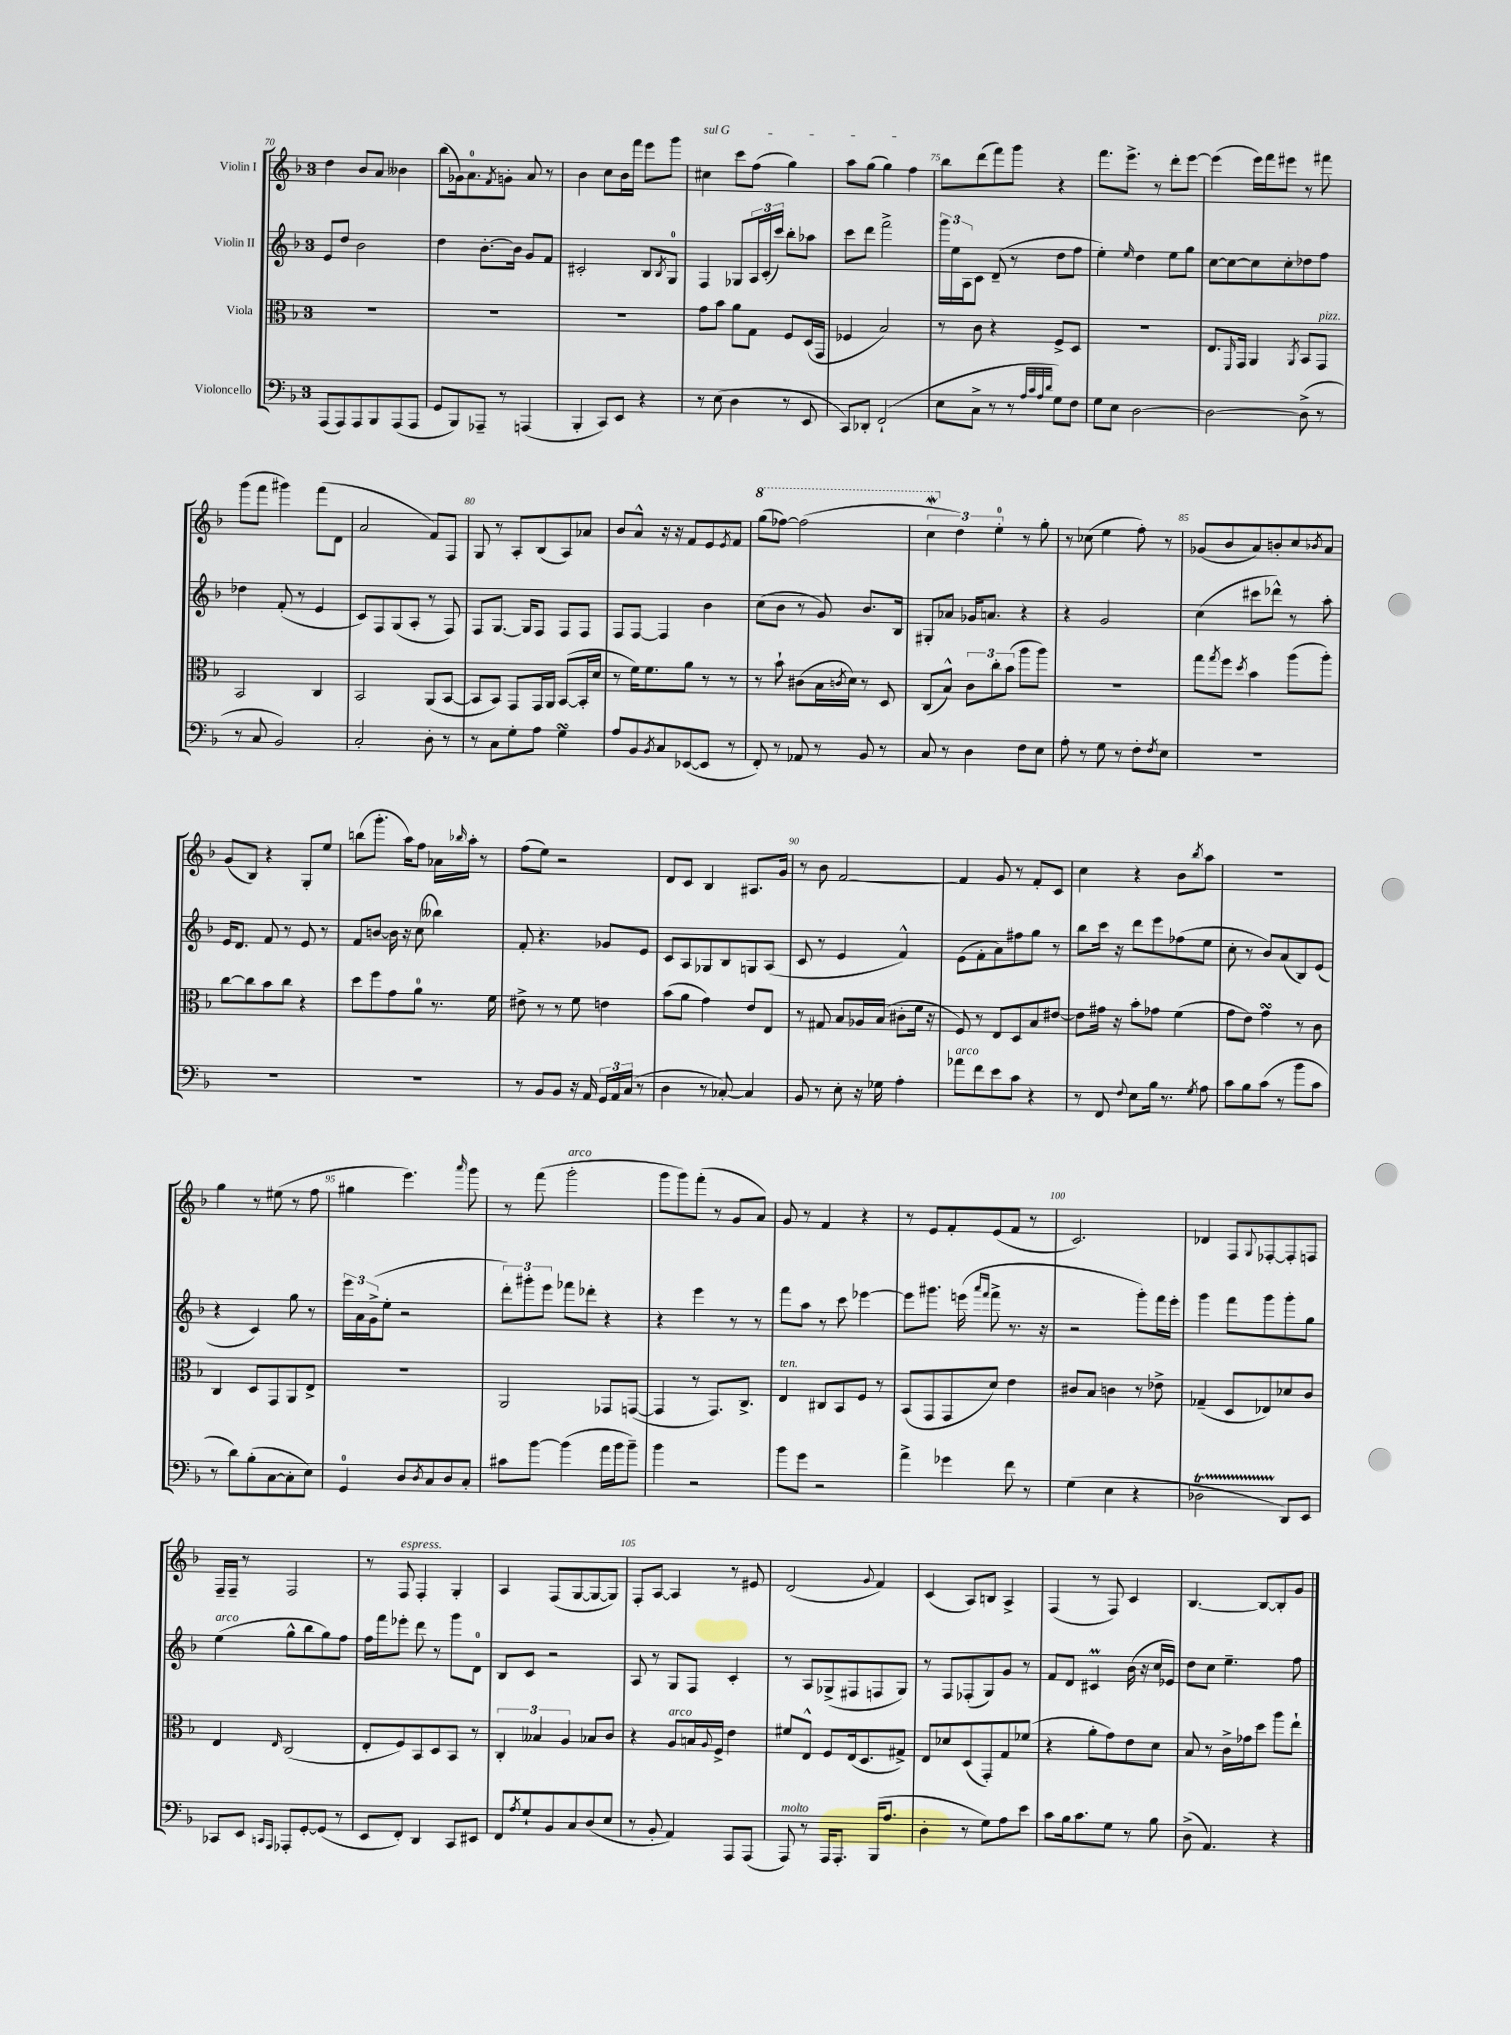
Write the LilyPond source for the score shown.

<<
\new StaffGroup <<
\new Staff = "s0" \with { instrumentName = "Violin I" } {
    \clef treble \key f \major \once \override Staff.TimeSignature.style = #'single-digit \time 3/4
    d''4 bes'8 a'8 beses'4 |
    bes''8( ges'16) a'8.-0 \acciaccatura { f'8 } g'8-. a'8 r8 |
    bes'4 c''8 bes'16 f'''16 e'''8 g'''8 |
    \once \override TextSpanner.bound-details.left.text = \markup { \italic "sul G" } cis''4\startTextSpan c'''8 f''8( g''4) |
    a''8 g''8( g''4) f''4\stopTextSpan |
    bes''8 d'''8( f'''8) g'''8 r4 |
    f'''8. e'''8.-> r8 d'''8-. e'''8~ |
    e'''4( e'''16) f'''16 eis'''8 r8 fis'''8 |
    g'''8( f'''8 gis'''4) f'''8( d'8 |
    a'2 f'8) f8 |
    g8 r8 a8-. bes8( a8) aes'8 |
    bes'8 a'8-^ r16 r16 f'8 e'8 \acciaccatura { e'8 } f'8 |
    \ottava #1 g'''8( fes'''8~) fes'''2( |
    \tuplet 3/2 { c'''4\mordent \ottava #0 d''4) e''4-0-. } r8 g''8-. |
    r8 ces''8( e''4 f''8-.) r8 |
    ges'8( bes'8 a'8) b'8-. c''8 \acciaccatura { bes'8 } a'8 |
    g'8( bes8) r4 g8-. e''8 |
    b''8( g'''8.-. a''16) f''8 aes'16 \grace { bes''16 } a''16-. r8 |
    f''8( e''8) r2 |
    d'8 c'8 bes4 ais8. g'16 |
    r8 bes'8 f'2~ |
    f'4 g'8 r8 f'8-. c'8 |
    c''4 r4 bes'8 \acciaccatura { bes''8 } a''8 |
    R2. |
    g''4 r8 eis''8( r8 f''8 |
    gis''4 e'''4.) \grace { a'''16 } g'''8 |
    r8 f'''8( g'''2-.^\markup { \italic "arco" } |
    g'''8 g'''8) f'''8-.( r8 g'8 a'8) |
    g'8 r8 f'4 r4 |
    r8 e'8 f'8-. e'8( f'8 r8 |
    c'2.) |
    des'4 f8 \appoggiatura { g8 } fes8~-. fes8-. f8 |
    f16-- f16-- r8 f2 |
    r8 f8^\markup { \italic "espress." } f4-. g4-. |
    a4 f8( g8~ g8~ g8) |
    f8-. a8~ a4 r8 eis'8 |
    d'2( \appoggiatura { g'8 } f'4) |
    c'4( a8) b8 a4-> |
    f4( r8 f8) c'4 |
    bes4.~ bes8~ bes8-. g'8 \bar "|." |
}
\new Staff = "s1" \with { instrumentName = "Violin II" } {
    \clef treble \key f \major \once \override Staff.TimeSignature.style = #'single-digit \time 3/4
    e'8 d''8 bes'2 |
    d''4 bes'8.~-. bes'16 g'8 f'8 |
    cis'2-. bes8 \acciaccatura { bes8 } g8-0 |
    f4 ges8 \tuplet 3/2 { a16 c'16-.( c'''16) } bes''8-. aes''8 |
    c'''8 d'''8 f'''2-> |
    \tuplet 3/2 { g'''16 e''16 a16 } c'8 d'8--( r8 d''8 f''8 |
    e''4-.) \grace { e''16 } d''4 e''8 g''8 |
    c''8~ c''8~ c''8 c''8-. des''8 f''8 |
    des''4 f'8-.( r8 e'4 |
    c'8) f8 g8( a8-. r8 f8) |
    f8 g8.~ g16 f8 f8 f8 |
    f8 f8~ f4 bes'4 |
    c''8( bes'8 r8 g'8) bes'8. bes16 |
    gis8-. aes'8 ges'16 a'8. r4 |
    r4 g'2 |
    c''4( cis'''8 des'''8-^) r8 a''8-. |
    e'16 d'8. f'8 r8 e'8 r8 |
    f'8 b'8~ b'16 r16 c''8( beses''4) |
    f'8-. r4. ges'8 e'8 |
    c'8 a8 ges8 bes8 g8 a8( |
    c'8 r8 e'4 f'4-^) |
    e'8( f'8-. a'8) fis''8 g''8 r8 |
    bes''8 c'''16 r16 d'''8 e'''8 fes''8( e''8 |
    c''8-. r8 bes'8) a'8( bes8) e'8( |
    r4 c'4) g''8 r8 |
    \tuplet 3/2 { e'''16 a'16 g'16->( } e''8-. r2 |
    \tuplet 3/2 { d'''8-.) gis'''8-. e'''8 } fes'''8 des'''8-. r4 |
    r4 e'''4 r8 r8 |
    f'''8 a''8 r8 c'''8 ees'''4~ |
    ees'''8 gis'''8. e'''16( \grace { a'''16 f'''16 } f'''8-> r8. r16 |
    r2 g'''8-.) f'''16 e'''16-. |
    g'''4 f'''8 g'''8 g'''8-. g''8 |
    e''4^\markup { \italic "arco" }( g''8-^ bes''8 g''8) f''8 |
    f''16 f'''16 ees'''8-. d'''8 r8 g'''8 d'8-0 |
    bes8 c'8 r2 |
    a8 r8 g8 f8 c'4-. |
    r8 a8 ges8->( fis8 f8 ges8) |
    r8 f8 fes8-.( g8) g'8 r8 |
    f'8 d'8 cis'4\prall bes'16( r16 c''16 ees'16) |
    d''8 c''8 e''4.-- f''8 \bar "|." |
}
\new Staff = "s2" \with { instrumentName = "Viola" } {
    \clef alto \key f \major \once \override Staff.TimeSignature.style = #'single-digit \time 3/4
    R2. |
    R2. |
    R2. |
    g'8 bes'8 a'8 g8 f8 d16( g,16 |
    fes4 bes2) |
    r8 c'8 r4 f8-> d8 |
    R2. |
    e8. \grace { f,16 } g,16 a,4 \acciaccatura { a,8 } bes,8 g,8^\markup { \italic "pizz." } |
    bes,2 c4 |
    bes,2 a,8( bes,8~ |
    bes,8 bes,8) g,8 g,16 a,16 bes,8~( bes,16-. d'16 |
    r8 f'16) f'8. a'8 r8 r8 |
    r8 bes'8-! cis'8( bes16 \acciaccatura { c'8 } d'16) r8 d8 |
    c8( bes8-^) \tuplet 3/2 { c'8 c''8-. bes'8( } a''8 a''8) |
    R2. |
    g''8 \acciaccatura { g''8 } f''8 \acciaccatura { d''8 } bes'4 a''8( a''8-.) |
    c''8~ c''8 bes'8 c''8 r4 |
    d''8 f''8 g'8 a'8-0 r8. f'16 |
    eis'8-> r8 r8 f'8 e'4 |
    bes'8( a'8 g'4) e'8 e8 |
    r8 gis8 bes8 aes16 bes16( cis'8-. f'16 r16 |
    f8) r8 e8 d8 bes8 eis'8~ |
    eis'8 gis'16 r16 bes'8-. ges'8 f'4( |
    g'8 e'8) g'4\turn r8 c'8 |
    c4 d8 g,8 a,8 e8-> |
    R2. |
    a,2 ges,8 g,8~( |
    g,4 r8 g,8.) c8.-> |
    e4^\markup { \italic "ten." } cis8 bes,8 f8 r8 |
    bes,8( g,8 g,8 d'8) e'4 |
    cis'8 bes8 c'4 r8 ees'8-> |
    ges4--( d8 ees8) des'8 c'8 |
    e4 \grace { e16 } c2( |
    e8-. f8) bes,8 d8 bes,8 r8 |
    \tuplet 3/2 { c4-. beses4 a4 } bes8 c'8 |
    r4 a8^\markup { \italic "arco" } b16 \appoggiatura { a8 } f16-> e'4 |
    fis'8 e8-^ f8 e16( d8. gis8->) |
    e8 des'8 d8( g,8-.) g8 fes'8( |
    r4 a'8-. g'8) e'8 d'8 |
    bes8 r8 c'16-> ges'16 d''8 a''8 e''8-! \bar "|." |
}
\new Staff = "s3" \with { instrumentName = "Violoncello" } {
    \clef bass \key f \major \once \override Staff.TimeSignature.style = #'single-digit \time 3/4
    a,,8( a,,8) a,,8 bes,,8 a,,8( a,,8 |
    g,8 bes,,8) aes,,8-- r8 a,,4( |
    bes,,4-. c,8) e,8 r4 |
    r8 e8( d4 r8 e,8 |
    c,8) des,8-. f,2-!( |
    e8 c8-> r8 r8 \grace { a32 c'32 a32 d'32 } g8) f8 |
    g8 e8 d2~ |
    d2~ d8->( r8 |
    r8 c8 bes,2) |
    c2-. d8-. r8 |
    r8 c8 g8-. a8 g4\turn |
    a8 bes,8 \acciaccatura { bes,8 } c8 ees,8~( ees,8 r8 |
    f,8-.) r8 aes,8 r8 bes,8 r8 |
    c8 r8 d4 f8 e8 |
    a8-. r8 g8 r8 f8-. \acciaccatura { f8 } e8 |
    R2. |
    R2. |
    R2. |
    r8 bes,8 bes,8 r16 a,16 \tuplet 3/2 { g,16 a,16 c16( } r8 |
    d4 r8 ces8~-.) ces4 |
    bes,8 r8 e8-. r16 ges16 a4-. |
    aes'8^\markup { \italic "arco" } f'8 e'8 c'8 r4 |
    r8 f,8 \appoggiatura { f8 } e8 bes16 r8. \acciaccatura { g8 } a8 |
    c'8 bes8 c'8( r8 bes'8 c'8 |
    r8 d'8) bes8-.( c8~ c8-. e8) |
    g,4-0 d8 \acciaccatura { d8 } c8 d8 c8-. |
    cis'8 bes'8~ bes'4( a'16 bes'16 bes'8--) |
    bes'4 r2 |
    bes'8 g'8 r2 |
    a'4-> ges'4 f'8 r8 |
    g4( e4 r4 |
    des2\startTrillSpan d,8\stopTrillSpan) e,8 |
    ces,8 e,8 \grace { c,16 a,,16 } aes,,8-. g,8~-. g,8( r8 |
    e,8 f,8-.) d,4 c,8 eis,8 |
    f,8 \acciaccatura { a8 } g8-! bes,8 c8 d8( e8 |
    r8 bes,8-. a,4) a,,8 a,,8( |
    a,,8^\markup { \italic "molto" }) r8 a,,16 a,,8.-. bes,,16( a8. |
    d4-. r8 g8) a8 e'8 |
    c'8 bes16 c'8. g8 r8 bes8 |
    d8->( a,4.) r4 \bar "|." |
}
>>
>>
\layout { \context { \Score currentBarNumber = #70 \override BarNumber.break-visibility = ##(#f #t #t) barNumberVisibility = #(every-nth-bar-number-visible 5) } }
